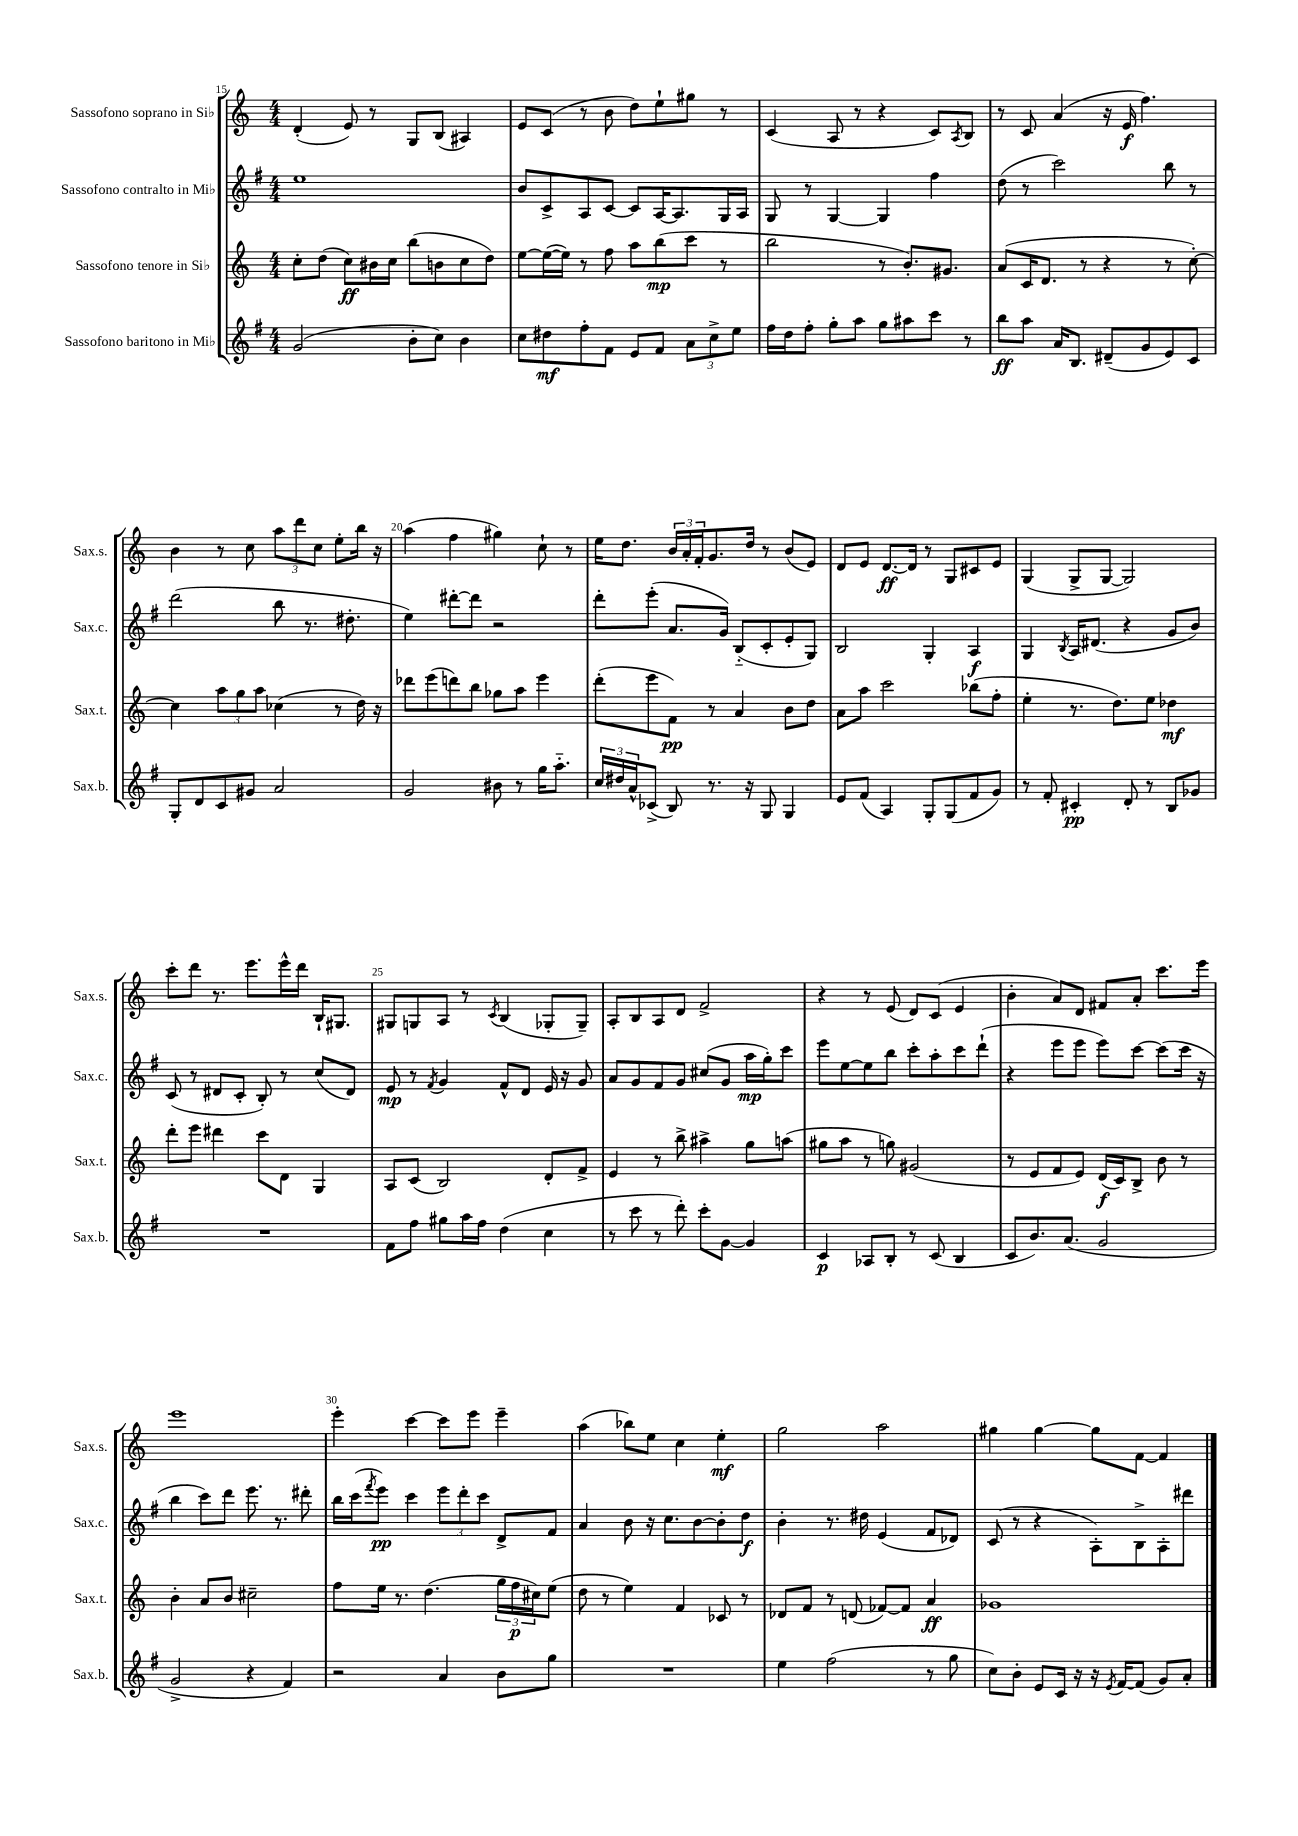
<<
\new StaffGroup <<
\new Staff = "s0" \with { instrumentName = "Sassofono soprano in Sib" shortInstrumentName = "Sax.s." } {
    \clef treble \key c \major \numericTimeSignature \time 4/4
    d'4-.( e'8) r8 g8 b8( ais4) |
    e'8 c'8( r8 b'8 d''8) e''8-! gis''8 r8 |
    c'4( a8 r8 r4 c'8) \acciaccatura { a8 } b8 |
    r8 c'8 a'4( r16 e'16\f f''4.) |
    b'4 r8 c''8 \tuplet 3/2 { a''8 d'''8 c''8 } e''8-. b''16 r16 |
    a''4( f''4 gis''4) c''8-! r8 |
    e''16 d''8. \tuplet 3/2 { b'16 a'16-. f'16-. } g'8. d''16 r8 b'8( e'8) |
    d'8 e'8 d'8.~\ff d'16 r8 g8 cis'8 e'8 |
    g4( g8-> g8~ g2) |
    c'''8-. d'''8 r8. e'''8. e'''16-^ d'''16 b16-! gis8. |
    gis8 g8 a8 r8 \acciaccatura { c'8 } b4( ges8-. ges8--) |
    a8-. b8 a8 d'8 f'2-> |
    r4 r8 e'8( d'8) c'8( e'4 |
    b'4-. a'8) d'8 fis'8 a'8-. c'''8. e'''16 |
    e'''1 |
    e'''4-. c'''4~ c'''8 e'''8 e'''4-- |
    a''4( bes''8) e''8 c''4 e''4-.\mf |
    g''2 a''2 |
    gis''4 gis''4~ gis''8 f'8~ f'4 \bar "|." |
}
\new Staff = "s1" \with { instrumentName = "Sassofono contralto in Mib" shortInstrumentName = "Sax.c." } {
    \clef treble \key g \major \numericTimeSignature \time 4/4
    e''1 |
    b'8 c'8-> a8 c'8~ c'8 a16~ a8. g16 a16 |
    g8 r8 g4~ g4 fis''4 |
    d''8( r8 c'''2) b''8 r8 |
    d'''2( b''8 r8. dis''8.-. |
    e''4) dis'''8~-. dis'''8 r2 |
    d'''8-. e'''8-.( a'8. g'16) b8-_( c'8-. e'8-. g8) |
    b2 g4-. a4\f |
    g4 \acciaccatura { b8 } a16 dis'8.( r4 g'8 b'8) |
    c'8( r8 dis'8 c'8-. b8-.) r8 c''8( dis'8) |
    e'8\mp r8 \acciaccatura { fis'8 } g'4 fis'8-^ d'8 e'16 r16 g'8 |
    a'8 g'8 fis'8 g'8 cis''8( g'8 a''16\mp g''16-.) c'''8 |
    e'''8 e''8~ e''8 b''8 c'''8-. a''8-. c'''8 d'''8-!( |
    r4 e'''8 e'''8 e'''8) c'''8~ c'''8( c'''16 r16 |
    b''4 c'''8) d'''8 e'''8. r8. dis'''8-. |
    b''16 c'''16( \acciaccatura { fis'''8 } e'''8\pp) c'''4 \tuplet 3/2 { e'''8 d'''8-. c'''8 } d'8-> fis'8 |
    a'4 b'8 r16 c''8. b'8~ b'8-. d''8\f |
    b'4-. r8. dis''16 e'4( fis'8 des'8) |
    c'8( r8 r4 a8-.) b8-> a8-. dis'''8 \bar "|." |
}
\new Staff = "s2" \with { instrumentName = "Sassofono tenore in Sib" shortInstrumentName = "Sax.t." } {
    \clef treble \key c \major \numericTimeSignature \time 4/4
    c''8-. d''8( c''8\ff) bis'16 c''16 b''8( b'8 c''8 d''8) |
    e''8~ e''16~( e''16) r8 f''8 a''8 b''8\mp( c'''8 r8 |
    b''2 r8 b'8.-.) gis'8. |
    a'8( c'16 d'8. r8 r4 r8 c''8~-.) |
    c''4 \tuplet 3/2 { a''8 g''8 a''8 } ces''4( r8 d''16) r16 |
    des'''8 e'''8( d'''8) b''8 ges''8 a''8 e'''4 |
    d'''8-.( e'''8 f'8\pp) r8 a'4 b'8 d''8 |
    a'8 a''8 c'''2 bes''8( f''8-. |
    e''4-. r8. d''8.) e''8 des''4\mf |
    d'''8-. e'''8 dis'''4 c'''8 d'8 g4 |
    a8 c'8( b2) d'8-. f'8-> |
    e'4 r8 b''8-> ais''4-> g''8 a''8( |
    gis''8 a''8 r8 g''8) gis'2( |
    r8 e'8 f'8 e'8) d'16\f( c'16) b8-> b'8 r8 |
    b'4-. a'8 b'8 cis''2-- |
    f''8 e''16 r8. d''4.( \tuplet 3/2 { g''16 f''16\p cis''16) } e''8( |
    d''8 r8 e''4) f'4 ces'8 r8 |
    des'8 f'8 r8 d'8( fes'8~) fes'8 a'4\ff |
    ges'1 \bar "|." |
}
\new Staff = "s3" \with { instrumentName = "Sassofono baritono in Mib" shortInstrumentName = "Sax.b." } {
    \clef treble \key g \major \numericTimeSignature \time 4/4
    g'2( b'8-. c''8) b'4 |
    c''8 dis''8\mf fis''8-. fis'8 e'8 fis'8 \tuplet 3/2 { a'8 c''8-> e''8 } |
    fis''16 d''16 fis''8-. g''8-. a''8 g''8 ais''8 c'''8 r8 |
    b''8\ff a''8 a'16 b8. dis'8--( g'8 e'8) c'8 |
    g8-. d'8 c'8 gis'8 a'2 |
    g'2 bis'8 r8 g''16 a''8.-_ |
    \tuplet 3/2 { c''16 dis''16 a'16-^ } ces'8->( b8) r8. r16 g8 g4 |
    e'8 fis'8( a4) g8-. g8( fis'8 g'8) |
    r8 fis'8-. cis'4-.\pp d'8-. r8 b8 ges'8 |
    R1 |
    fis'8 fis''8 gis''8 a''16 fis''16 d''4( c''4 |
    r8 c'''8 r8 d'''8-.) c'''8-. g'8~ g'4 |
    c'4\p aes8 b8-. r8 c'8( b4 |
    c'8 b'8.) a'8.( g'2 |
    g'2-> r4 fis'4) |
    r2 a'4 b'8 g''8 |
    R1 |
    e''4 fis''2( r8 g''8 |
    c''8) b'8-. e'8 c'16 r16 r16 \acciaccatura { e'8 } fis'16~ fis'8( g'8) a'8-. \bar "|." |
}
>>
>>
\layout { \context { \Score currentBarNumber = #15 \override BarNumber.break-visibility = ##(#f #t #t) barNumberVisibility = #(every-nth-bar-number-visible 5) } }
